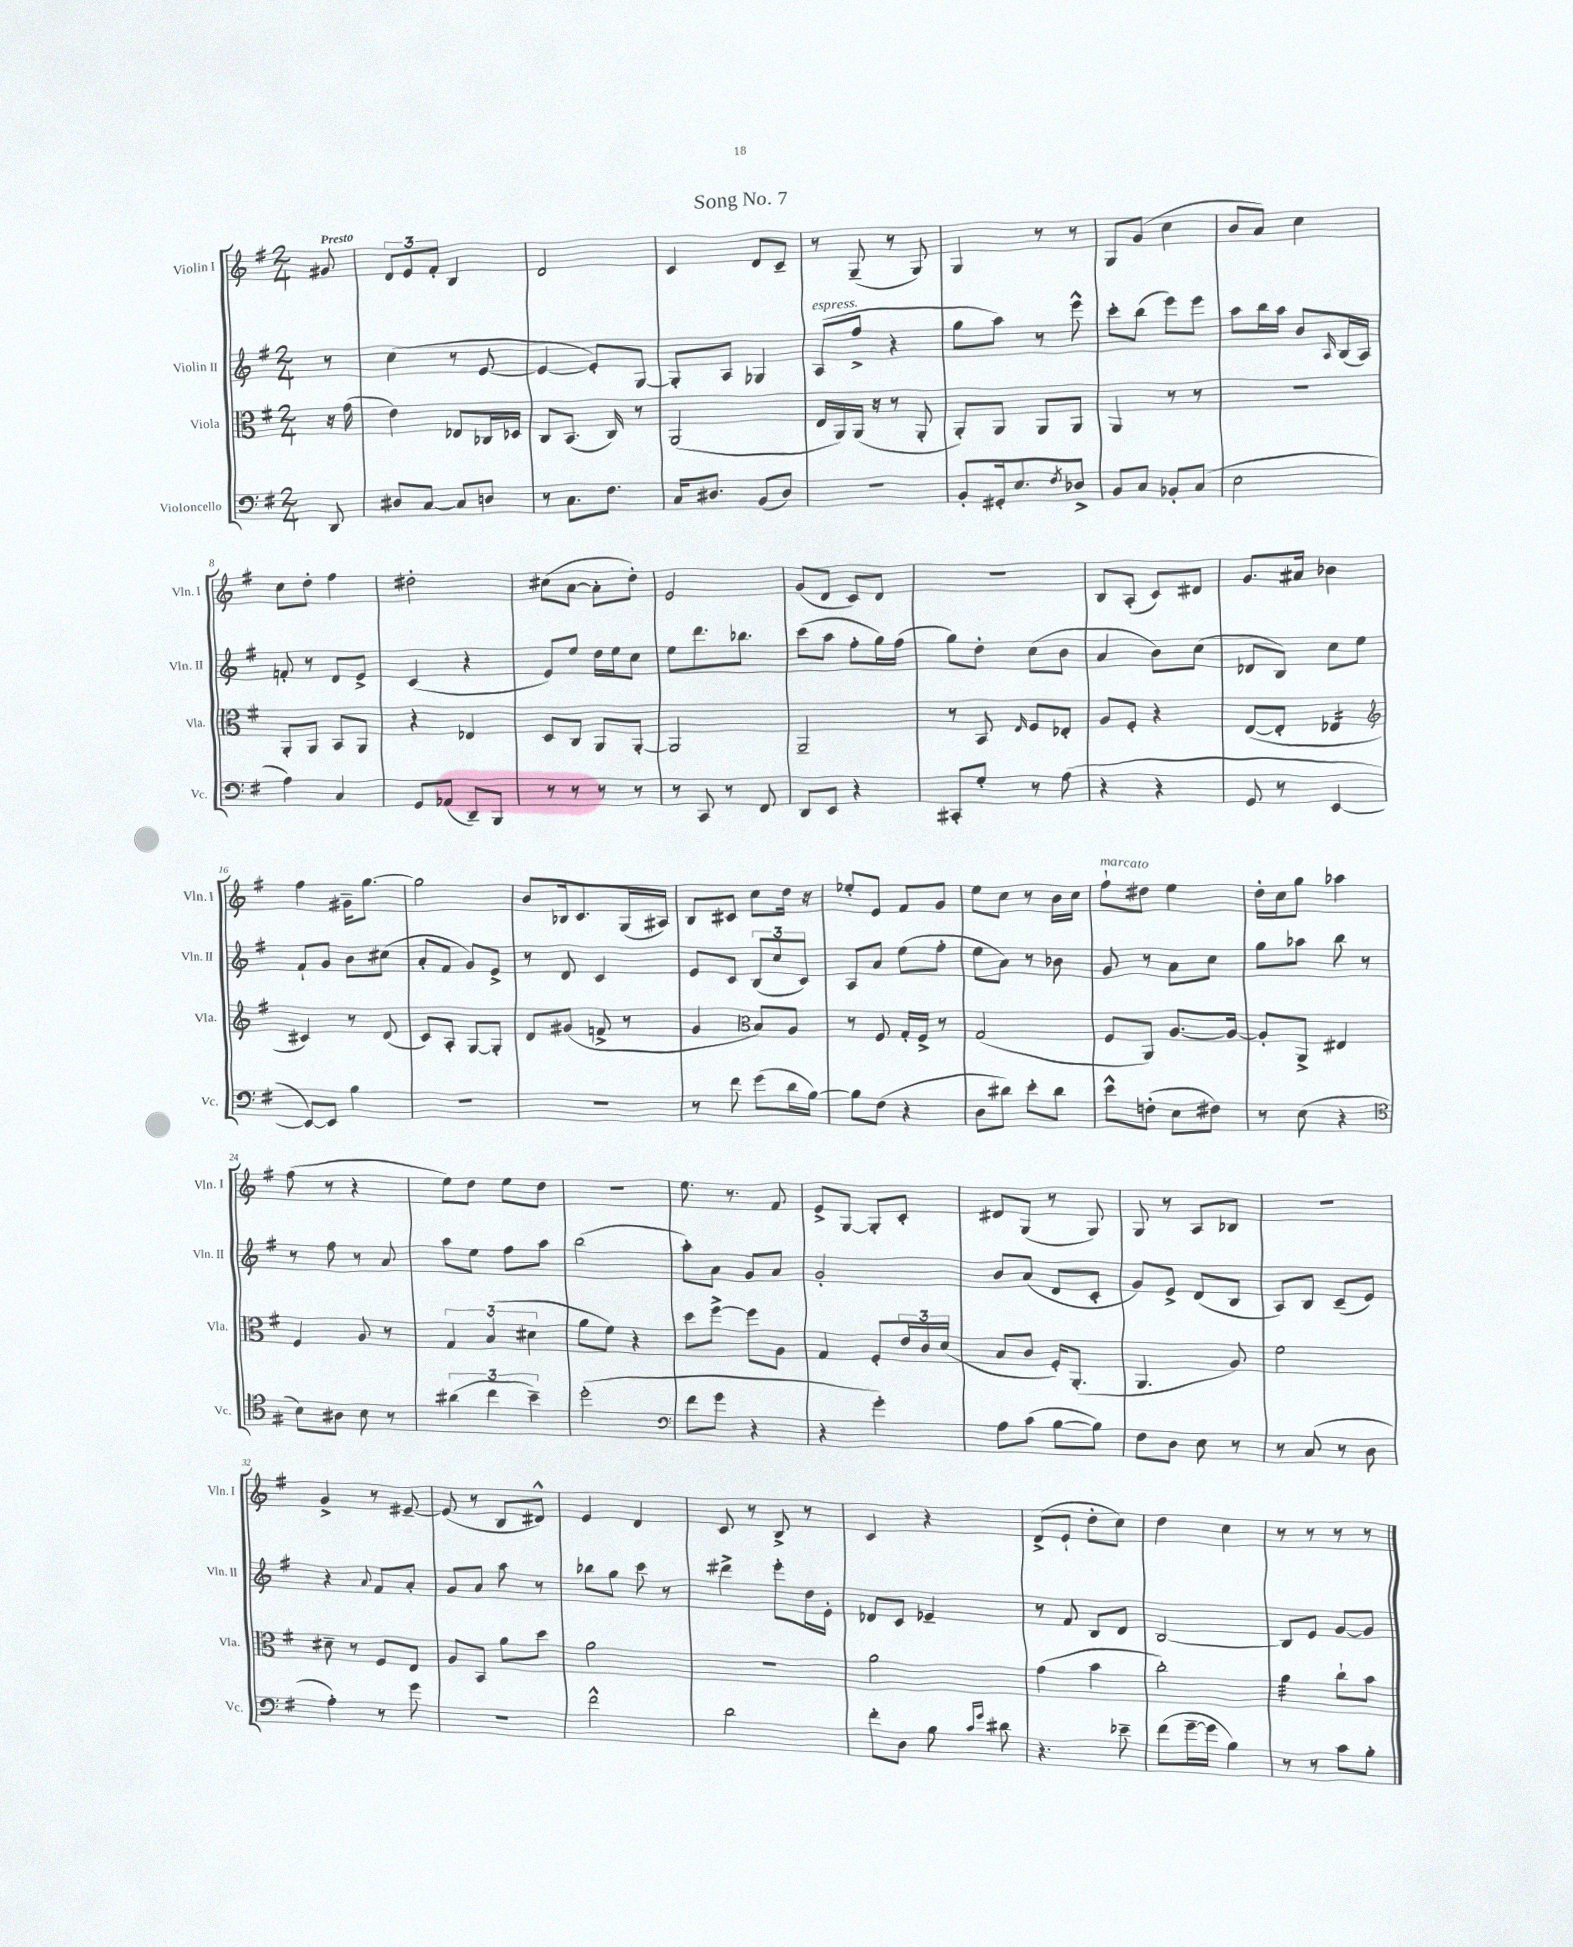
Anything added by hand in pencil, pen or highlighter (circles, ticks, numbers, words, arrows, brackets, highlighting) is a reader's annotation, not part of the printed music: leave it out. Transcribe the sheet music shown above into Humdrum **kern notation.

**kern	**kern	**kern	**kern
*staff4	*staff3	*staff2	*staff1
*clefF4	*clefC3	*clefG2	*clefG2
*k[f#]	*k[f#]	*k[f#]	*k[f#]
*M2/4	*M2/4	*M2/4	*M2/4
8DD	16r	8r	8g#
.	(16g	.	.
=	=	=	=
8D#	4e)	(4cc	12d
.	.	.	12e
[8C	.	.	.
.	.	.	12f#'
8C]	8E-	8r	4B
8D	16C-	[8e	.
.	16D-	.	.
=	=	=	=
8r	8C	4e_	2d
8.C	(8.BB	.	.
.	.	8e'])	.
8.F#	16C)	.	.
.	8r	[8G	.
=	=	=	=
16C	(2AA	8G']	4c
8.D#	.	.	.
.	.	8A	.
(8BB	.	4G-	8d
8D#)	.	.	8c~
=	=	=	=
2r	16E	(8A	8r
.	16AA)	.	.
.	(16AA	8ff#^	(8G~
.	16r	.	.
.	8r	4r	8r
.	8AA'	.	8G)
=	=	=	=
8BB'	8AA')	8gg	4G
16GG#'	8AA	8aa)	.
8.E	.	.	.
.	8AA	8r	8r
8qF#	.	.	.
8D-^	8AA	8eee^^	8r
=	=	=	=
8BB	4AA	8ccc'	8G
8C	.	(8bb	(8g
8BB-'	8r	8eee)	4cc
(8C	8r	8eee	.
=	=	=	=
2E	2r	8aa	8b
.	.	16bb	8a)
.	.	16aa	.
.	.	8b	4cc
.	.	16qqA	.
.	.	(16B	.
.	.	16A)	.
=	=	=	=
4A)	8AA'	8f'	8cc
.	8AA	8r	8dd'
4C	8BB	8d	4ff#
.	8AA	8e^	.
=	=	=	=
8GG	4r	(4c	2dd#'
(8AA-	.	.	.
8DD~)	4E-	4r	.
8BBB	.	.	.
=	=	=	=
8r	8D	8e)	(8cc#
8r	8C	8ee	[8a
8r	8AA	16dd	8a']
.	.	16ee	.
8r	[8AA'	8cc	8dd')
=	=	=	=
8r	2AA]	8ee	2e
8CC	.	8.ddd	.
8r	.	.	.
.	.	8.bb-	.
8FF#	.	.	.
=	=	=	=
8DD	2AA~	(8ccc	(8g
8EE	.	8aa	8d
4r	.	8ff#'	8c)
.	.	16gg)	8d
.	.	(16ff#	.
=	=	=	=
8CC#'	8r	8gg)	2r
8G'	8BB	8dd'	.
.	16qqE	.	.
8r	8F#	(8cc	.
(8A	8E-'	8b	.
=	=	=	=
4r	8A	4a	8B
.	8F#'	.	(8A'
4r	4r	8b)	8c)
.	.	(8cc	8d#
=	=	=	=
8GG	([8E	8d-	8.g
8r	8E']	8B)	.
.	.	.	16a#
[4EE	4E-	8cc	4b-
.	.	8ee	.
=	=	=	=
*	*clefG2	*	*
8EE_)	4c#)	8f#`	4ff#
8EE]	.	8g	.
4B	8r	8b	16g#~
.	.	.	[8.gg
.	(8d	(8cc#	.
=	=	=	=
2r	8c)	8a'	2gg]
.	8A'	8f#	.
.	[8G	8g)	.
.	8G']	8e^	.
=	=	=	=
2r	8d	8r	8b
.	(8g#	8d	16B-
.	.	.	8.c
.	8f^	4c	.
.	8r	.	(16G
.	.	.	16A#)
=	=	=	=
8r	4g	8e	8B
8f#	.	8c	8c#
*	*clefC3	*	*
(8g	8B)	(12B	8cc
.	.	12cc	.
16d	8A	.	16dd
.	.	12c)	.
[16B)	.	.	16r
=	=	=	=
8B]	8r	8A	8ee-'
(8F#	8F#	8a	8e
4r	16G'	(8ee	8f#
.	16F#^	.	.
.	8r	8ff#'	8g
=	=	=	=
8D	(2G	8ee	8ee
8d#)	.	8a)	8cc
8e'	.	8r	8r
8d#	.	8b-	16b
.	.	.	16cc
=	=	=	=
8e^^	8F#	8g	8ff#`
(8F'	8AA)	8r	8dd#
8E	[8.A	8a	4ee
8F#)	.	8cc	.
.	16A_	.	.
=	=	=	=
8r	8A']	8gg	16dd'
.	.	.	16cc
(8E	8AA^	8aa-	8gg
4r	4E#	8bb	4aa-
.	.	8r	.
=	=	=	=
*clefC4	*	*	*
8B)	4F#	8r	(8ff#
8A#	.	8ff#	8r
8B	8A	8r	4r
8r	8r	8a	.
=	=	=	=
(6a#	6G	8aa	8ee)
.	.	8ee	8dd
6cc	(6B	.	.
.	.	8ff#	8ee
6b~)	6d#	.	.
.	.	8aa	8dd
=	=	=	=
(2dd'	8a	(2bb	2r
.	8f#)	.	.
.	4r	.	.
=	=	=	=
*clefF4	*	*	*
8f#	8dd	8aa')	8.ee
8g	[8ff#^	8a	.
.	.	.	8.r
4r	8ff#]	8g	.
.	8A	8a	8f#
=	=	=	=
4r	4G	2g'	8e^
.	.	.	[8G
4g')	8F#'	.	8G']
.	24e	.	8c'
.	24c	.	.
.	(24d	.	.
=	=	=	=
8A	8B	8b	8d#
(8c	8c	(8a	(8G
[8B	16F#')	8d	8r
.	(8.AA'	.	.
8B])	.	8c'	8G)
=	=	=	=
8F#	4.AA	8g)	8G
8D	.	8e^	8r
8E	.	(8d	8A
8r	8A)	8B	8B-
=	=	=	=
8r	2f#	8A)	2r
(8C	.	8B	.
8r	.	(8c~	.
8D	.	8e)	.
=	=	=	=
4A')	8d#~	4r	4g^
.	8r	.	.
.	.	8qqa	.
8r	8F#	8f#	8r
8g	8E	8a'	[8e#~
=	=	=	=
2r	8A	8g	(8e#]
.	8BB	8a	8r
.	8a	8aa	8B
.	8dd	8r	8d#^^)
=	=	=	=
2f#^^	2a	8bb-	4e
.	.	8gg	.
.	.	8ccc	4d
.	.	8r	.
=	=	=	=
2d	2r	4ddd#^	8c
.	.	.	8r
.	.	8eee'	8B^
.	.	16dd	8r
.	.	16e'	.
=	=	=	=
8f#'	2a	8d-	4c
8D	.	8c	.
8B	.	4e-~	4r
16qqc	.	.	.
16qqg	.	.	.
8d#	.	.	.
=	=	=	=
4.r	(4g	8r	(8d^
.	.	8f#	8e`
.	4b	8B	8dd'
8e-~	.	8d	8cc)
=	=	=	=
(8f#	2cc')	[2B	4dd
[16g~	.	.	.
16g]	.	.	.
4B)	.	.	4cc
=	=	=	=
8r	4a	8B]	8r
8r	.	8e	8r
8c	8cc`	[8g	8r
8B'	8b	8g]	8r
==	==	==	==
*-	*-	*-	*-
